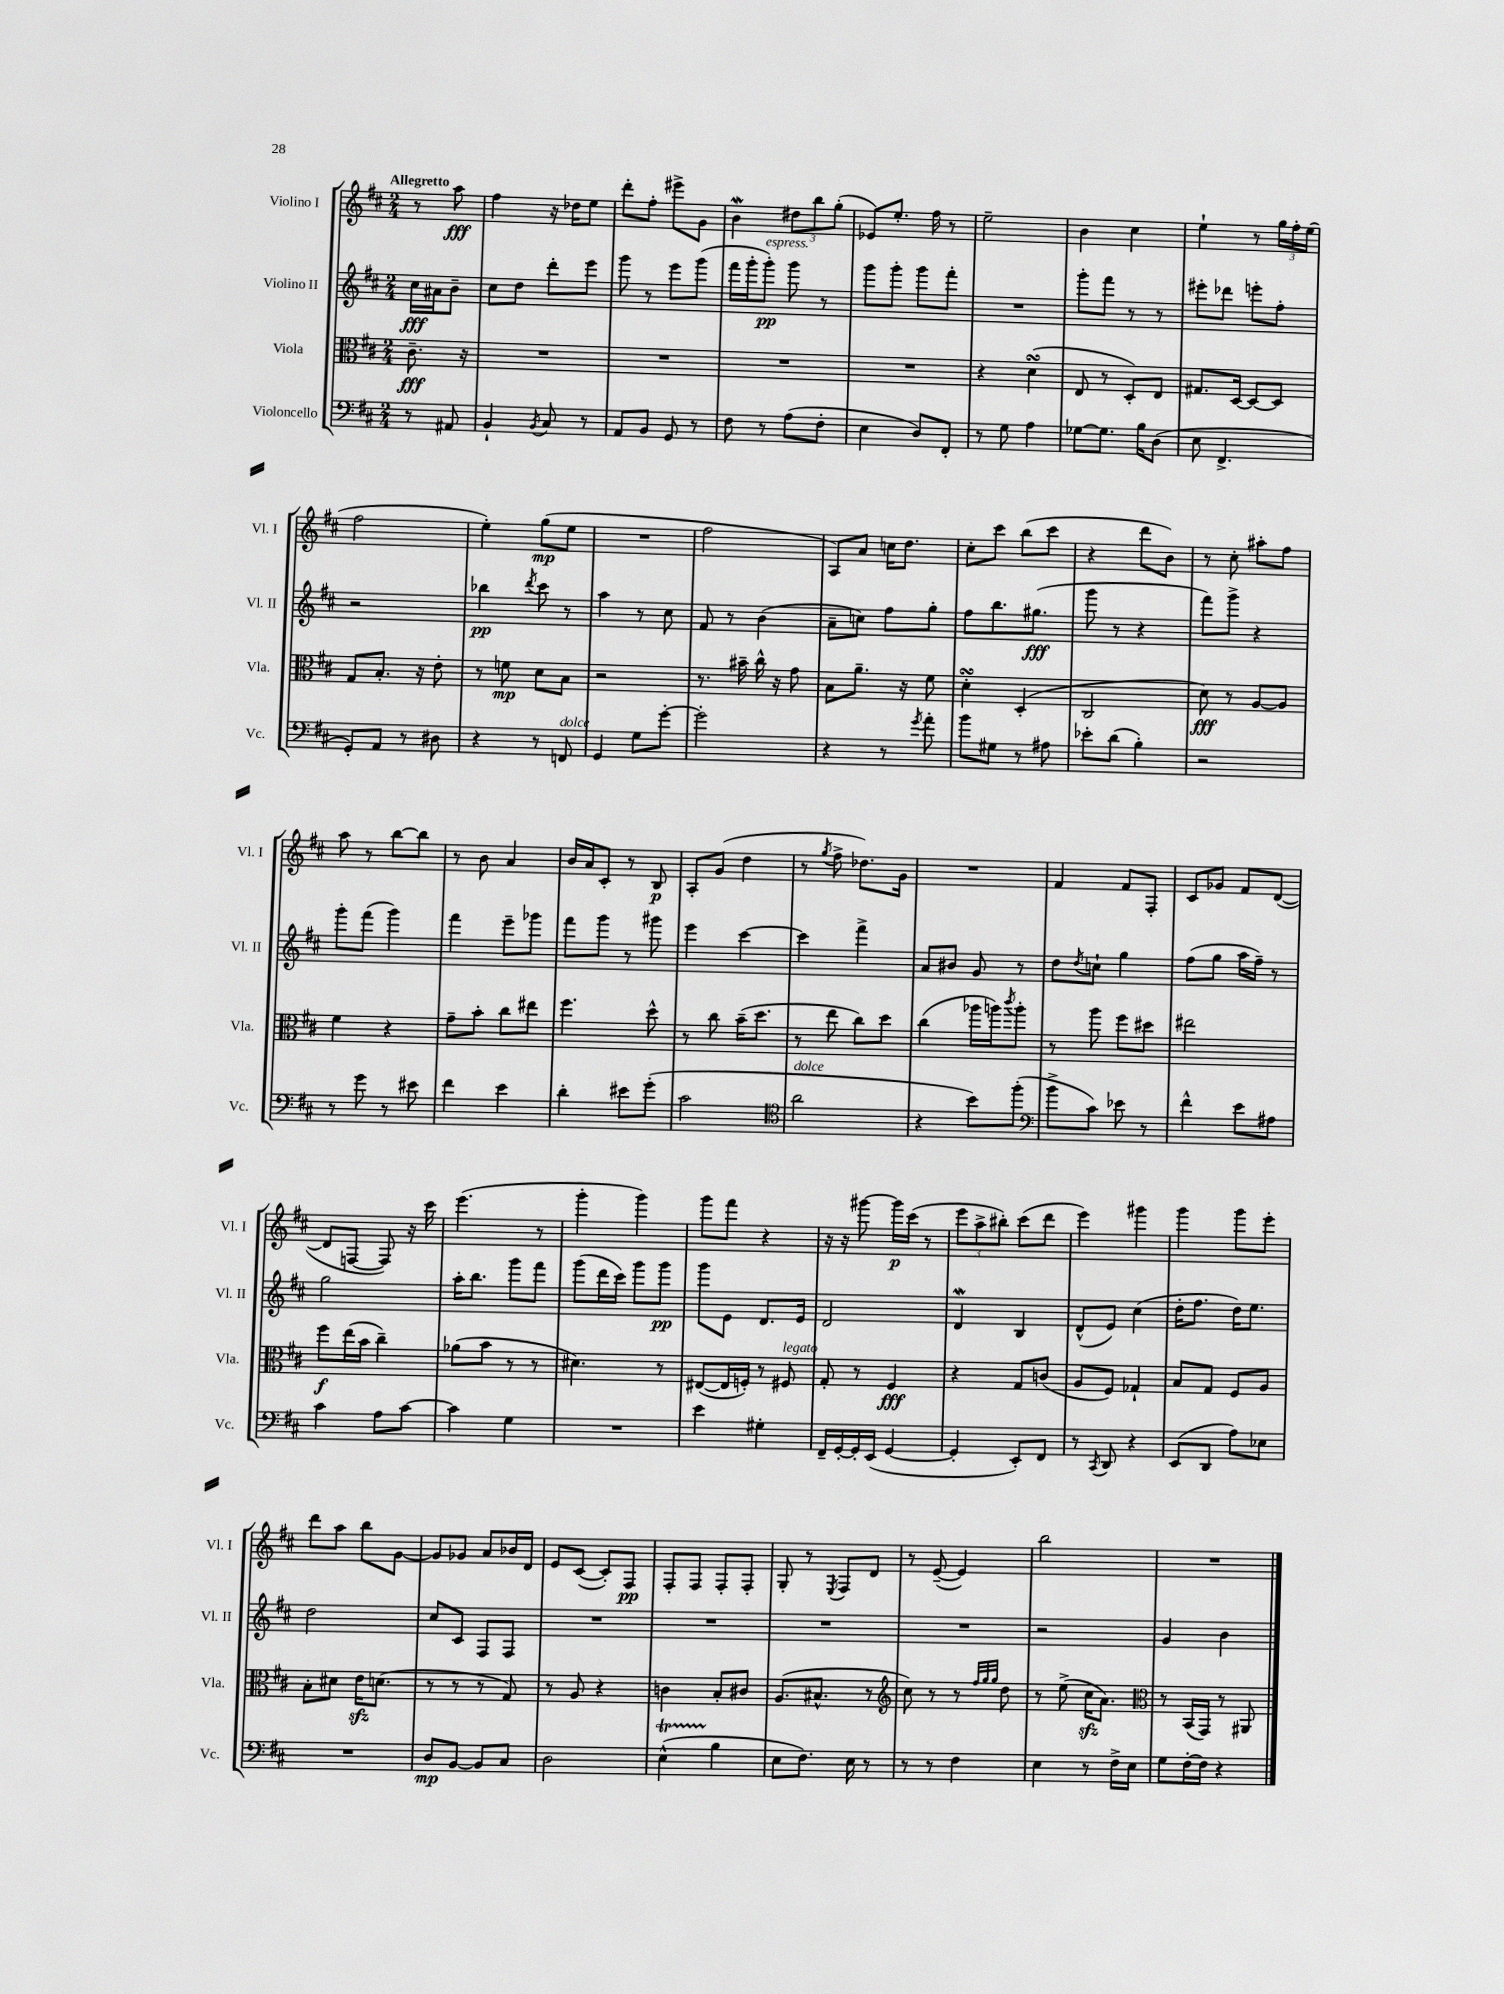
<<
\new StaffGroup <<
\new Staff = "s0" \with { instrumentName = "Violino I" shortInstrumentName = "Vl. I" } {
    \clef treble \key d \major \numericTimeSignature \time 2/4 \partial 4 \tempo "Allegretto"
    r8 a''8\fff |
    fis''4 r16 des''16 e''8 |
    d'''8-. fis''8-. eis'''8-> g'8 |
    b'4\mordent \tuplet 3/2 { dis''8 b''8 g''8-.( } |
    ees'8) e''8.-. fis''16 r8 |
    e''2-- |
    b'4 cis''4 |
    e''4-! r8 \tuplet 3/2 { g''16 fis''16-. e''16( } |
    fis''2 |
    e''4-.) g''8\mp( e''8 |
    R2 |
    fis''2 |
    a8) a'8 c''16 d''8. |
    cis''8-. cis'''8 b''8( cis'''8 |
    r4 d'''8 b'8) |
    r8 cis''8-. ais''8-. fis''8 |
    a''8 r8 b''8~ b''8 |
    r8 b'8 a'4 |
    b'16 a'16 cis'8-. r8 b8\p |
    a8-. g'8( d''4 |
    r8 \acciaccatura { g''8 } fis''8-> des''8.) g'16 |
    R2 |
    fis'4 fis'8 fis8-. |
    cis'8 ges'8 fis'8 d'8~( |
    d'8 f8~ f8) r16 cis'''16 |
    e'''4.( r8 |
    g'''4-. g'''4) |
    g'''8 fis'''8 r4 |
    r16 r16 gis'''8~ gis'''16\p cis'''16( r8 |
    \tuplet 3/2 { e'''8 a''8-> bis''8-.) } cis'''8( d'''8 |
    e'''4) gis'''4 |
    g'''4 g'''8 e'''8-. |
    d'''8 a''8 b''8 g'8~ |
    g'8 ges'8 a'8 bes'16 d'16 |
    e'8 cis'8~( cis'8-.) fis8\pp |
    fis8-. fis8 fis8-. fis8-. |
    g8-. r8 \acciaccatura { e8 } fis8 d'8 |
    r8 e'8~--( e'4) |
    b''2 |
    R2 \bar "|." |
}
\new Staff = "s1" \with { instrumentName = "Violino II" shortInstrumentName = "Vl. II" } {
    \clef treble \key d \major \numericTimeSignature \time 2/4 \partial 4
    cis''16\fff ais'16 b'8-- |
    cis''8 d''8 d'''8-. e'''8 |
    g'''8 r8 e'''8 g'''8( |
    fis'''16 g'''16-. g'''8-.\pp^\markup { \italic "espress." }) g'''8 r8 |
    g'''8 g'''8-. g'''8 fis'''8-. |
    R2 |
    g'''8-. fis'''8 r8 r8 |
    eis'''8-. des'''8 e'''8-. fis''8-. |
    r2 |
    bes''4\pp \acciaccatura { d'''8 } cis'''8 r8 |
    a''4 r8 cis''8 |
    fis'8 r8 b'4( |
    a'8-- c''8) fis''8 g''8-. |
    fis''8 b''8. gis''8.\fff( |
    g'''8 r8 r4 |
    fis'''8) g'''8-> r4 |
    g'''8-. fis'''8( g'''4) |
    fis'''4 e'''8-- ges'''8 |
    fis'''8 g'''8 r8 gis'''8 |
    e'''4 cis'''4~ |
    cis'''4 fis'''4-> |
    a'8 bis'8 g'8 r8 |
    d''8 \acciaccatura { d''8 } c''8-! g''4 |
    fis''8( g''8 a''16 fis''16--) r8 |
    g''2 |
    a''16-. b''8. g'''8 fis'''8 |
    g'''8( d'''16 cis'''16) g'''8 g'''8\pp |
    g'''8 e'8 d'8. e'16 |
    d'2 |
    d'4\mordent b4 |
    d'8-^( e'8) cis''4( |
    d''16-. fis''8. d''16) e''8. |
    d''2 |
    cis''8 cis'8 fis8 fis8 |
    R2 |
    R2 |
    R2 |
    R2 |
    r2 |
    g'4 b'4 \bar "|." |
}
\new Staff = "s2" \with { instrumentName = "Viola" shortInstrumentName = "Vla." } {
    \clef alto \key d \major \numericTimeSignature \time 2/4 \partial 4
    cis'8.--\fff r16 |
    R2 |
    R2 |
    R2 |
    R2 |
    r4 d'4\turn( |
    e8 r8 d8-.) e8 |
    gis8. d16~ d8~ d8 |
    g8 b8.-. r16 e'8-. |
    r8 f'8\mp d'8 b8 |
    r2 |
    r8. bis'16-- cis''16-^ r16 g'8 |
    b8 a'8.-- r16 fis'8 |
    d'4-.\turn d4-.( |
    cis2 |
    d'8\fff) r8 a8~ a8 |
    fis'4 r4 |
    g'8-- b'8-. cis''8 eis''8 |
    fis''4. d''8-^ |
    r8 cis''8 b'16--( d''8. |
    r8 e''8 cis''8) d''8 |
    cis''4( aes''16 a''16) \acciaccatura { cis'''8 } a''8-. |
    r8 a''8 fis''8 dis''8 |
    eis''2 |
    fis''8\f e''16( b'16 cis''4--) |
    aes'8( b'8 r8 r8 |
    dis'4.) r8 |
    eis8~( eis16 f16-.) r8 fis8^\markup { \italic "legato" } |
    g8-. r8 fis4\fff |
    r4 g8 c'8( |
    a8 fis8) ges4-! |
    b8 g8 fis8 a8 |
    b8-. dis'8 e'16\sfz d'8.( |
    r8 r8 r8 g8) |
    r8 a8 r4 |
    c'4 b8-. cis'8 |
    a8.( bis8.-^ r8 |
    \clef treble cis''8) r8 r8 \grace { fis''32 g''32 g''32 } d''8 |
    r8 e''8->( cis''16\sfz a'8.) |
    \clef alto r8 b,16( g,16) r8 ais,8 \bar "|." |
}
\new Staff = "s3" \with { instrumentName = "Violoncello" shortInstrumentName = "Vc." } {
    \clef bass \key d \major \numericTimeSignature \time 2/4 \partial 4
    r8 ais,8 |
    b,4-! \acciaccatura { b,8 } cis8 r8 |
    a,8 b,8 g,8 r8 |
    fis8 r8 a8( fis8-. |
    e4 d8) fis,8-. |
    r8 g8 a4 |
    ges8~ ges8. b16 d8( |
    e8 fis,4.-> |
    g,8-.) a,8 r8 dis8 |
    r4 r8 f,8^\markup { \italic "dolce" } |
    g,4 g8 g'8~-. |
    g'2-. |
    r4 r8 \acciaccatura { g'8 } a'8-. |
    b'8 gis8 r8 ais8 |
    ees'8-. d'8( b4-.) |
    r2 |
    r8 g'8 r8 eis'8 |
    fis'4 e'4 |
    d'4-. eis'8 g'8-.( |
    cis'2 |
    \clef tenor a'2^\markup { \italic "dolce" } |
    r4 b'8) fis''8-.( |
    \clef bass b'8-> cis'8) ees'8 r8 |
    fis'4-^ e'8 ais8 |
    cis'4 a8 cis'8~ |
    cis'4 g4 |
    R2 |
    e'4 gis4-. |
    fis,16-- g,16~-. g,16-. e,16( g,4~ |
    g,4-. e,8-.) fis,8 |
    r8 \acciaccatura { cis,8 } d,8 r4 |
    e,8( d,8 a8) ees8 |
    R2 |
    d8\mp b,8~ b,8 cis8 |
    d2 |
    e4-^\startTrillSpan( b4\stopTrillSpan |
    e8 fis8.) e16 r8 |
    r8 r8 fis4 |
    e4 r8 fis16-> e16 |
    g8 fis16~-. fis16 r4 \bar "|." |
}
>>
>>
\layout { \context { \Score \remove "Bar_number_engraver" } }
